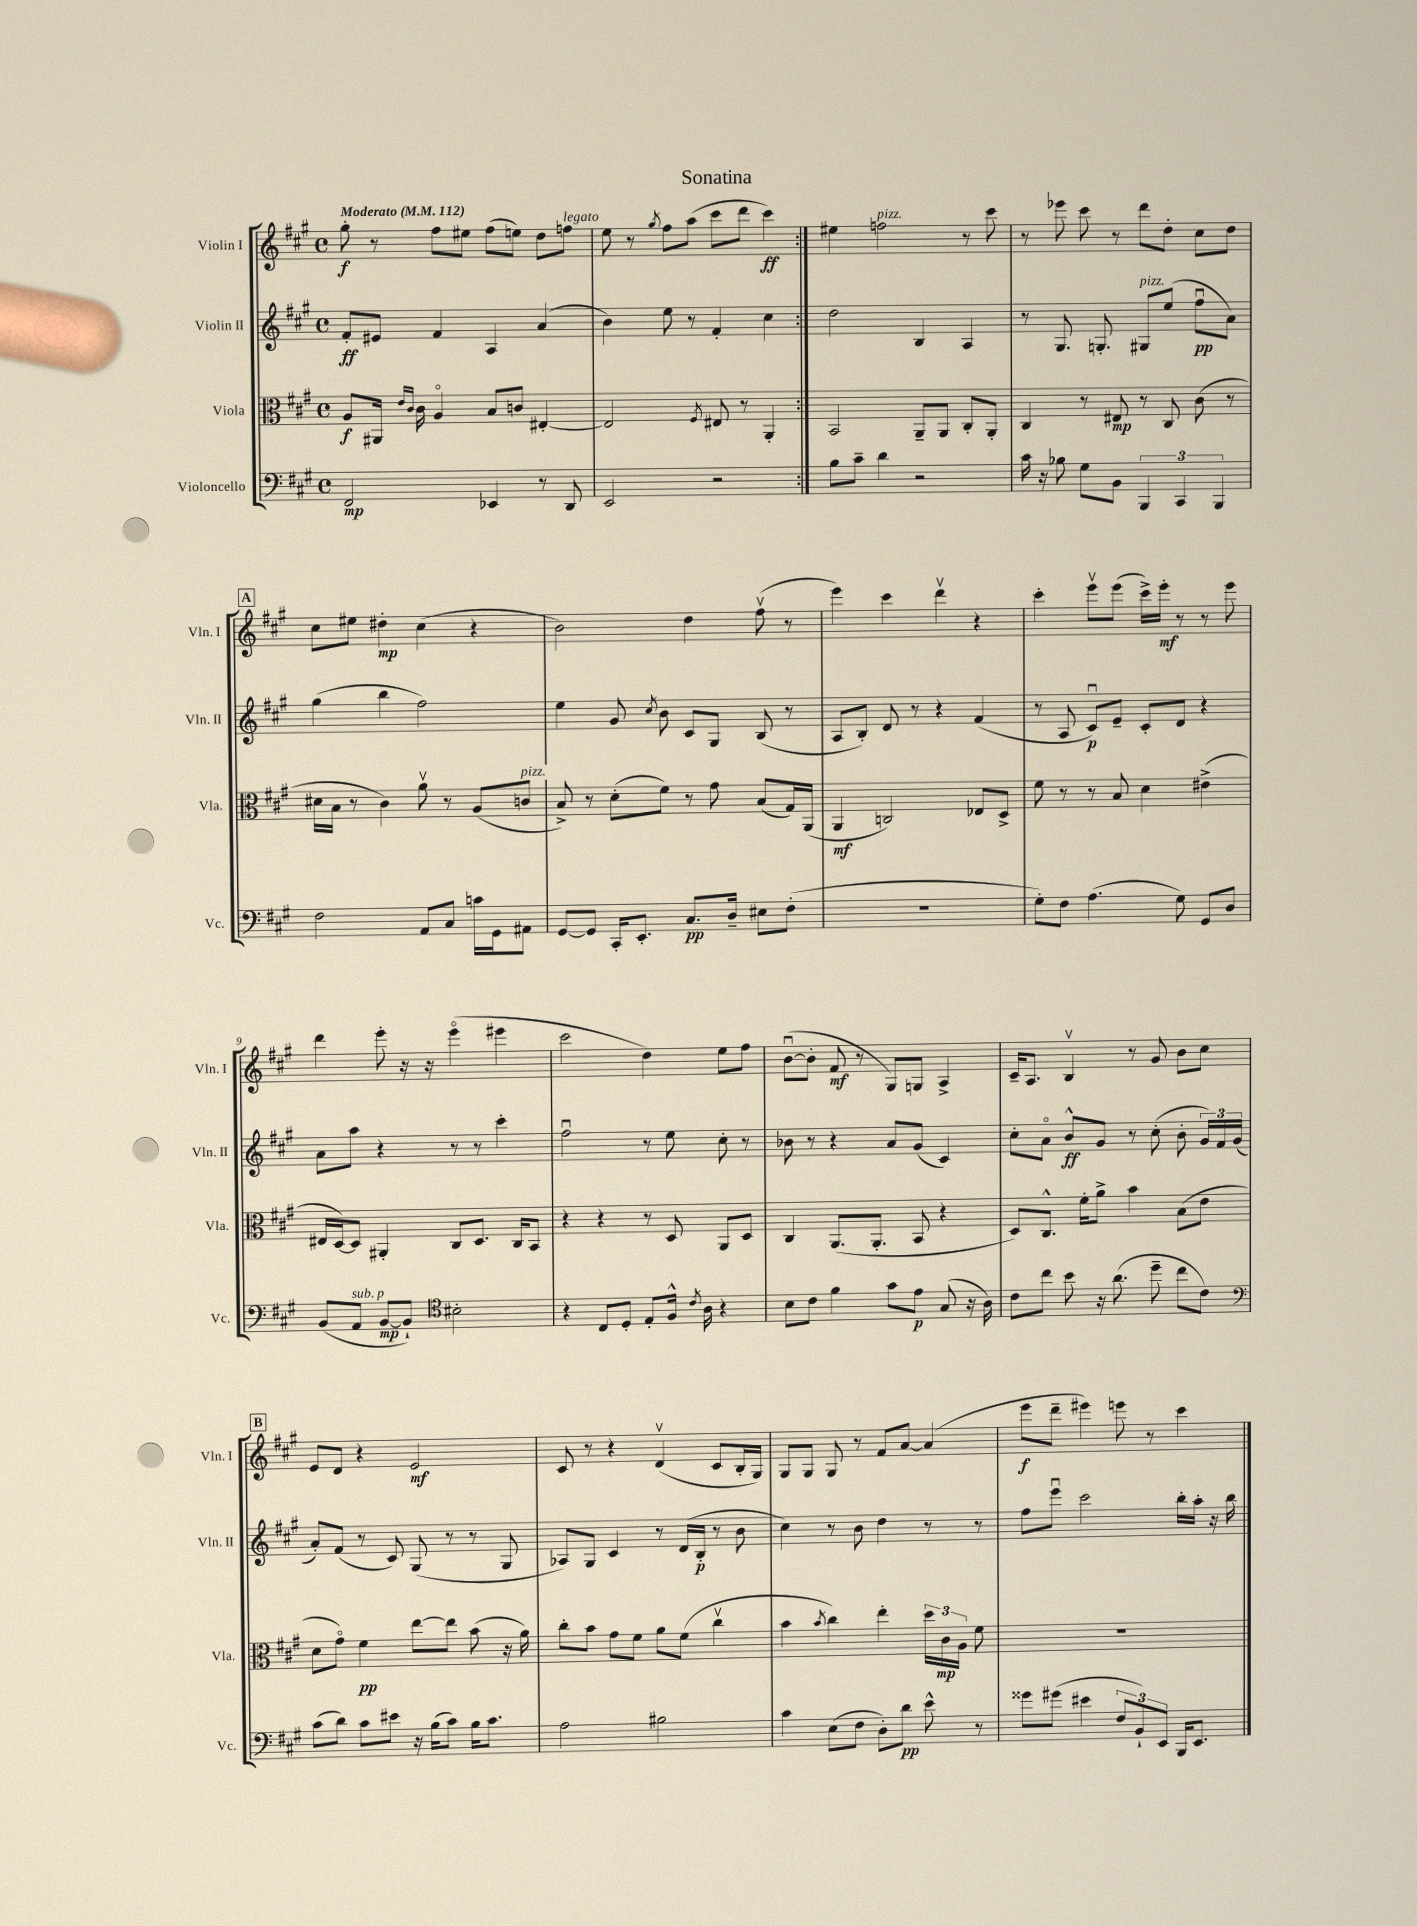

**kern	**kern	**kern	**kern
*staff4	*staff3	*staff2	*staff1
*clefF4	*clefC3	*clefG2	*clefG2
*k[f#c#g#]	*k[f#c#g#]	*k[f#c#g#]	*k[f#c#g#]
*M4/4	*M4/4	*M4/4	*M4/4
*met(c)	*met(c)	*met(c)	*met(c)
*MM112	*MM112	*MM112	*MM112
2FF#	8A	8f#'	8gg#'
.	16AA#	8e#	8r
.	16qqe	.	.
.	16qqc#	.	.
.	16c#	.	.
.	4Ao	4f#	8ff#
.	.	.	8ee#
4EE-	8B	4A	(8ff#
.	8c	.	8ee)
8r	[4E#'	(4a	8dd
8DD	.	.	8ff
=	=	=	=
2EE	2E#]	4b)	8ee
.	.	.	8r
.	.	.	8qgg#
.	.	8ee	8ff#
.	.	8r	(8aa
.	8qF#	.	.
2r	8E#	4f#'	8ccc#
.	8r	.	8ddd
.	4AA'	4cc#	4ccc#)
=:|!	=:|!	=:|!	=:|!
8B	2BB	2dd	4ee#
8c#~	.	.	.
4d	.	.	2ff
2r	8AA~	4B	.
.	8AA	.	.
.	8C#'	4A	8r
.	8AA'	.	8ccc#
=	=	=	=
16c#	4C#	8r	8r
16r	.	.	.
8B-	.	8.G#	8eee-
8G#	8r	.	8ccc#
.	.	8.G'	.
8BB	8E#	.	8r
6BBB	8r	8G#	8ddd
.	8C#	(8ee	8dd'
6CC#	.	.	.
.	(8c#	8ff#u	8cc#
6BBB	.	.	.
.	8r	8a)	8dd
=	=	=	=
2F#	16d#	(4gg#	8cc#
.	16B	.	.
.	8r	.	8ee#
.	4c#)	4bb	4dd#'
8AA	8av	2ff#)	(4cc#
8C#	8r	.	.
16c	(8A	.	4r
16GG#	.	.	.
8AA#	8c	.	.
=	=	=	=
[8GG#	8B^)	4ee	2b)
8GG#]	8r	.	.
16CC#'	(8d'	8g#	.
8.EE'	.	.	.
.	.	8qcc#	.
.	8f#)	8b	.
8.C#	8r	8c#	4dd
.	8g#	8G#	.
16D~	.	.	.
8E#	(8B	(8B	(8ff#v
(8F#'	16G#)	8r	8r
.	(16AA	.	.
=	=	=	=
1r	4AA	8A	4eee)
.	.	8B')	.
.	2C)	8d	4ccc#
.	.	8r	.
.	.	4r	4dddv
.	8E-	(4f#	4r
.	8D^	.	.
=	=	=	=
8G#')	8f#	8r	4ccc#'
8F#	8r	8A	.
(4.A	8r	8c#u)	8eeev
.	8B	8e~	(8eee
.	4d	8c#'	16ccc#^)
.	.	.	16eee'
8G#)	.	8d	8r
8GG#	(4e#^	4r	8r
8D	.	.	8eee
=	=	=	=
(8BB	16E#	8a	4ddd
.	[16D)	.	.
8AA	8D]	8aa	.
[8BB	4AA#'	4r	8eee'
8BB`])	.	.	16r
.	.	.	16r
*clefC4	*	*	*
2B#'	8C#	8r	(4eeeo
.	8.D	8r	.
.	.	4ccc#'	4eee#
.	16C#	.	.
.	8BB	.	.
=	=	=	=
4r	4r	2ff#u	2ccc#
8C#	4r	.	.
8D'	.	.	.
8E'	8r	8r	4dd)
16F#^^	8D	8ee	.
8qc#	.	.	.
16A	.	.	.
4r	8AA	8cc#'	8ee
.	8D	8r	8ff#
=	=	=	=
8B	4C#	8b-	([8bu
8c#	.	8r	8b']
4f#	(8.AA	4r	8f#
.	.	.	8r
.	8.AA'	.	.
8g#	.	8a	8G#)
8e	8BB	(8g#	8G
(8G#	4r	4c#)	4A^
16r	.	.	.
16A)	.	.	.
=	=	=	=
8c#	8D)	8cc#'	16c#~
.	.	.	8.A
8cc#	8.C#^^	8ao	.
8b	.	8b^^	4Bv
.	16f#'	.	.
16r	8a^	8g#	.
(8.a	.	.	.
.	4b	8r	8r
8dd~	.	(8cc#'	8g#
8cc#	(8B	8b'	8b
8c#)	8e	24g#)	8cc#
.	.	24f#	.
.	.	(24g#	.
=	=	=	=
*clefF4	*	*	*
(8c#	8d	8a')	8e
8d)	8g#o)	(8f#	8d
8c#	4f#	8r	4r
8e#	.	8c#)	.
16r	[8ee	(8G#	2e
(16B	.	.	.
8c#)	8ee]	8r	.
16B	(8b	8r	.
8.c#	.	.	.
.	16r	8G#	.
.	16a)	.	.
=	=	=	=
2A	8cc#'	8A-)	8c#
.	8b	8G#	8r
.	8g#	4c#	4r
.	8f#	.	.
2B#	8a	8r	(4dv
.	(8f#	(16d	.
.	.	16B'	.
.	4cc#v	8r	8c#
.	.	8b	16B'
.	.	.	16G#)
=	=	=	=
4c#	4b	4cc#)	8G#
.	.	.	8G#
.	8qb	.	.
(8E	4cc#)	8r	8G#
8F#	.	8b	8r
8D')	4ee'	4dd	8f#
8d	.	.	[8a
8e^^	24dd	8r	(4a]
.	24c#	.	.
.	24A	.	.
8r	8f#	8r	.
=	=	=	=
8g##	1r	8ff#	8eee
(8g#	.	8eeeu	8ddd~
4e#	.	2ccc#	4eee#)
12F#	.	.	8eee
12BB`)	.	.	.
.	.	.	8r
12EE	.	.	.
16BBB	.	16bb'	4ccc#
8.EE	.	16aa'	.
.	.	16r	.
.	.	16bb	.
==	==	==	==
*-	*-	*-	*-
